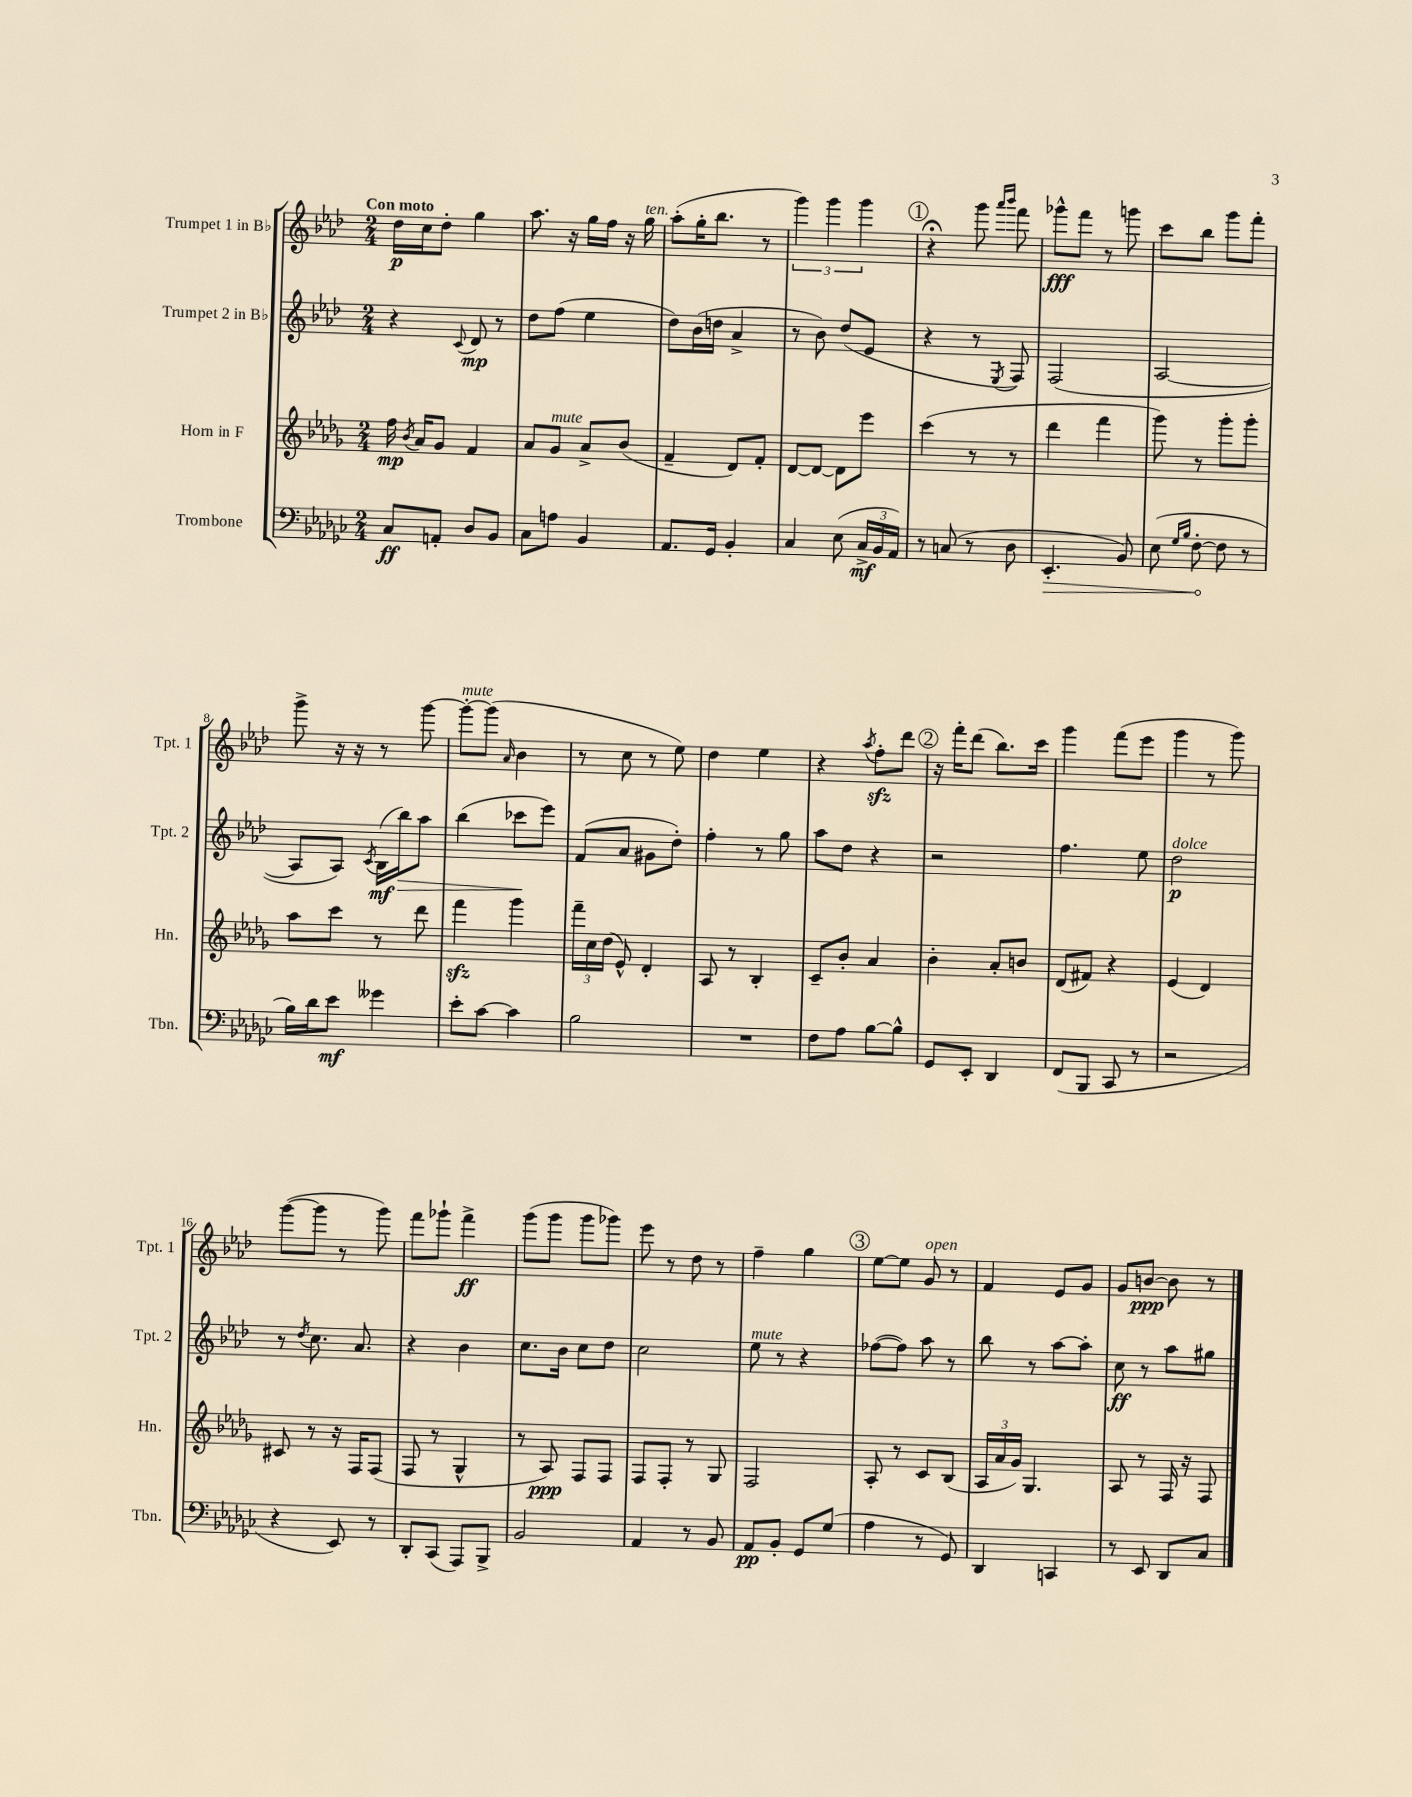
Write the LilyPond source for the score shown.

<<
\new StaffGroup <<
\new Staff = "s0" \with { instrumentName = "Trumpet 1 in Bb" shortInstrumentName = "Tpt. 1" } {
    \clef treble \key aes \major \numericTimeSignature \time 2/4 \tempo "Con moto"
    \autoBeamOff des''16[\p c''16 des''8]-. g''4 |
    aes''8. r16 g''16[ f''16] r16 g''16^\markup { \italic "ten." } |
    aes''8[-.( g''16-. bes''8.] r8 |
    \tuplet 3/2 { g'''4) g'''4 g'''4 } |
    \mark \markup { \circle "1" } r4\fermata g'''8 \grace { aes'''16[ bes'''16] } f'''8 |
    ges'''8[-^\fff f'''8] r8 g'''8 |
    c'''8[ bes''8] g'''8[ f'''8]-. |
    g'''8-> r16 r16 r8 g'''8~ |
    g'''8[~-.^\markup { \italic "mute" } g'''8]( \grace { aes'16 } bes'4 |
    r8 c''8 r8 ees''8) |
    des''4 ees''4 |
    r4 \acciaccatura { aes''8 } f''8[-.\sfz des'''8] |
    \mark \markup { \circle "2" } r16 f'''16[-. des'''8]( bes''8.[) c'''16] |
    g'''4 f'''8[( ees'''8] |
    g'''4 r8 g'''8) |
    g'''8[~( g'''8] r8 g'''8) |
    f'''8[ ges'''8]-! f'''4->\ff |
    g'''8[( g'''8] g'''8[ ges'''8]) |
    ees'''8 r8 des''8 r8 |
    f''4-- g''4 |
    \mark \markup { \circle "3" } ees''8[~ ees''8] g'8^\markup { \italic "open" } r8 |
    f'4 ees'8[ g'8] |
    g'8[ b'8]~\ppp b'8 r8 \bar "|." |
}
\new Staff = "s1" \with { instrumentName = "Trumpet 2 in Bb" shortInstrumentName = "Tpt. 2" } {
    \clef treble \key aes \major \numericTimeSignature \time 2/4
    \autoBeamOff r4 \appoggiatura { c'8 } des'8\mp r8 |
    des''8[ f''8]( ees''4 |
    des''8[) bes'16( d''16] aes'4-> |
    r8 bes'8) des''8[( ees'8] |
    \mark \markup { \circle "1" } r4 r8 \acciaccatura { ees8 } f8) |
    f2( |
    aes2~ |
    aes8[ aes8]) \acciaccatura { c'8 } bes16[\mf( bes''16\>) aes''8] |
    bes''4( ces'''8[\! ees'''8]) |
    f'8[( aes'8] gis'8[ des''8]-.) |
    f''4-. r8 g''8 |
    aes''8[ des''8] r4 |
    \mark \markup { \circle "2" } r2 |
    f''4. ees''8 |
    des''2\p^\markup { \italic "dolce" } |
    r8 \acciaccatura { des''8 } c''8. aes'8. |
    r4 bes'4 |
    c''8.[ bes'16] c''8[ des''8] |
    c''2 |
    ees''8^\markup { \italic "mute" } r8 r4 |
    \mark \markup { \circle "3" } fes''8[~( fes''8]) aes''8 r8 |
    bes''8 r8 aes''8[~ aes''8]-. |
    c''8\ff r8 aes''8[ gis''8] \bar "|." |
}
\new Staff = "s2" \with { instrumentName = "Horn in F" shortInstrumentName = "Hn." } {
    \clef treble \key des \major \numericTimeSignature \time 2/4
    \autoBeamOff f''16\mp \acciaccatura { bes'8 } aes'16[ ges'8] f'4 |
    aes'8[ ges'8]^\markup { \italic "mute" } aes'8[-> bes'8]( |
    f'4-- des'8[) f'8]-. |
    des'8[~ des'8]~ des'8[ ees'''8] |
    \mark \markup { \circle "1" } c'''4( r8 r8 |
    des'''4 f'''4 |
    ges'''8) r8 ges'''8[-. ges'''8]-. |
    aes''8[ c'''8] r8 des'''8 |
    f'''4\sfz ges'''4 |
    \tuplet 3/2 { f'''16[-- c''16 des''16]( } ees'8-^) des'4-. |
    aes8 r8 bes4-. |
    c'8[-- bes'8]-. aes'4 |
    \mark \markup { \circle "2" } bes'4-. aes'8[-. b'8] |
    des'8[( fis'8]) r4 |
    ees'4( des'4) |
    cis'8 r8 r16 f16[ f8]( |
    f8 r8 ges4-^ |
    r8 aes8\ppp) f8[ f8] |
    f8[ f8]-. r8 ges8 |
    f2 |
    \mark \markup { \circle "3" } aes8-. r8 c'8[ bes8]( |
    \tuplet 3/2 { aes16[ aes'16 ges'16]) } ges4. |
    aes8 r8 f16 r16 f8 \bar "|." |
}
\new Staff = "s3" \with { instrumentName = "Trombone" shortInstrumentName = "Tbn." } {
    \clef bass \key ges \major \numericTimeSignature \time 2/4
    \autoBeamOff ces8[\ff a,8]-. des8[ bes,8] |
    ces8[ a8] bes,4 |
    aes,8.[ ges,16] bes,4-. |
    ces4 ees8( \tuplet 3/2 { ces16[->\mf bes,16 aes,16]) } |
    \mark \markup { \circle "1" } r8 c8( r8 des8 |
    \once \override Hairpin.circled-tip = ##t ees,4.-.\> bes,8) |
    ees8( \grace { ges16[ bes16] } f8~-.\! f8 r8 |
    bes16[) des'16 ees'8]\mf geses'4 |
    ees'8[-. ces'8]~ ces'4 |
    bes2 |
    R2 |
    f8[ aes8] bes8[~ bes8]-^ |
    \mark \markup { \circle "2" } ges,8[ ees,8]-. des,4 |
    f,8[( bes,,8] ces,8 r8 |
    r2 |
    r4 ees,8) r8 |
    des,8[-. ces,8]( aes,,8[) bes,,8]-> |
    bes,2 |
    aes,4 r8 bes,8 |
    aes,8[\pp bes,8]-. ges,8[ ges8]( |
    \mark \markup { \circle "3" } aes4 r8 ges,8) |
    des,4 c,4 |
    r8 ees,8 des,8[ ces8] \bar "|." |
}
>>
>>
